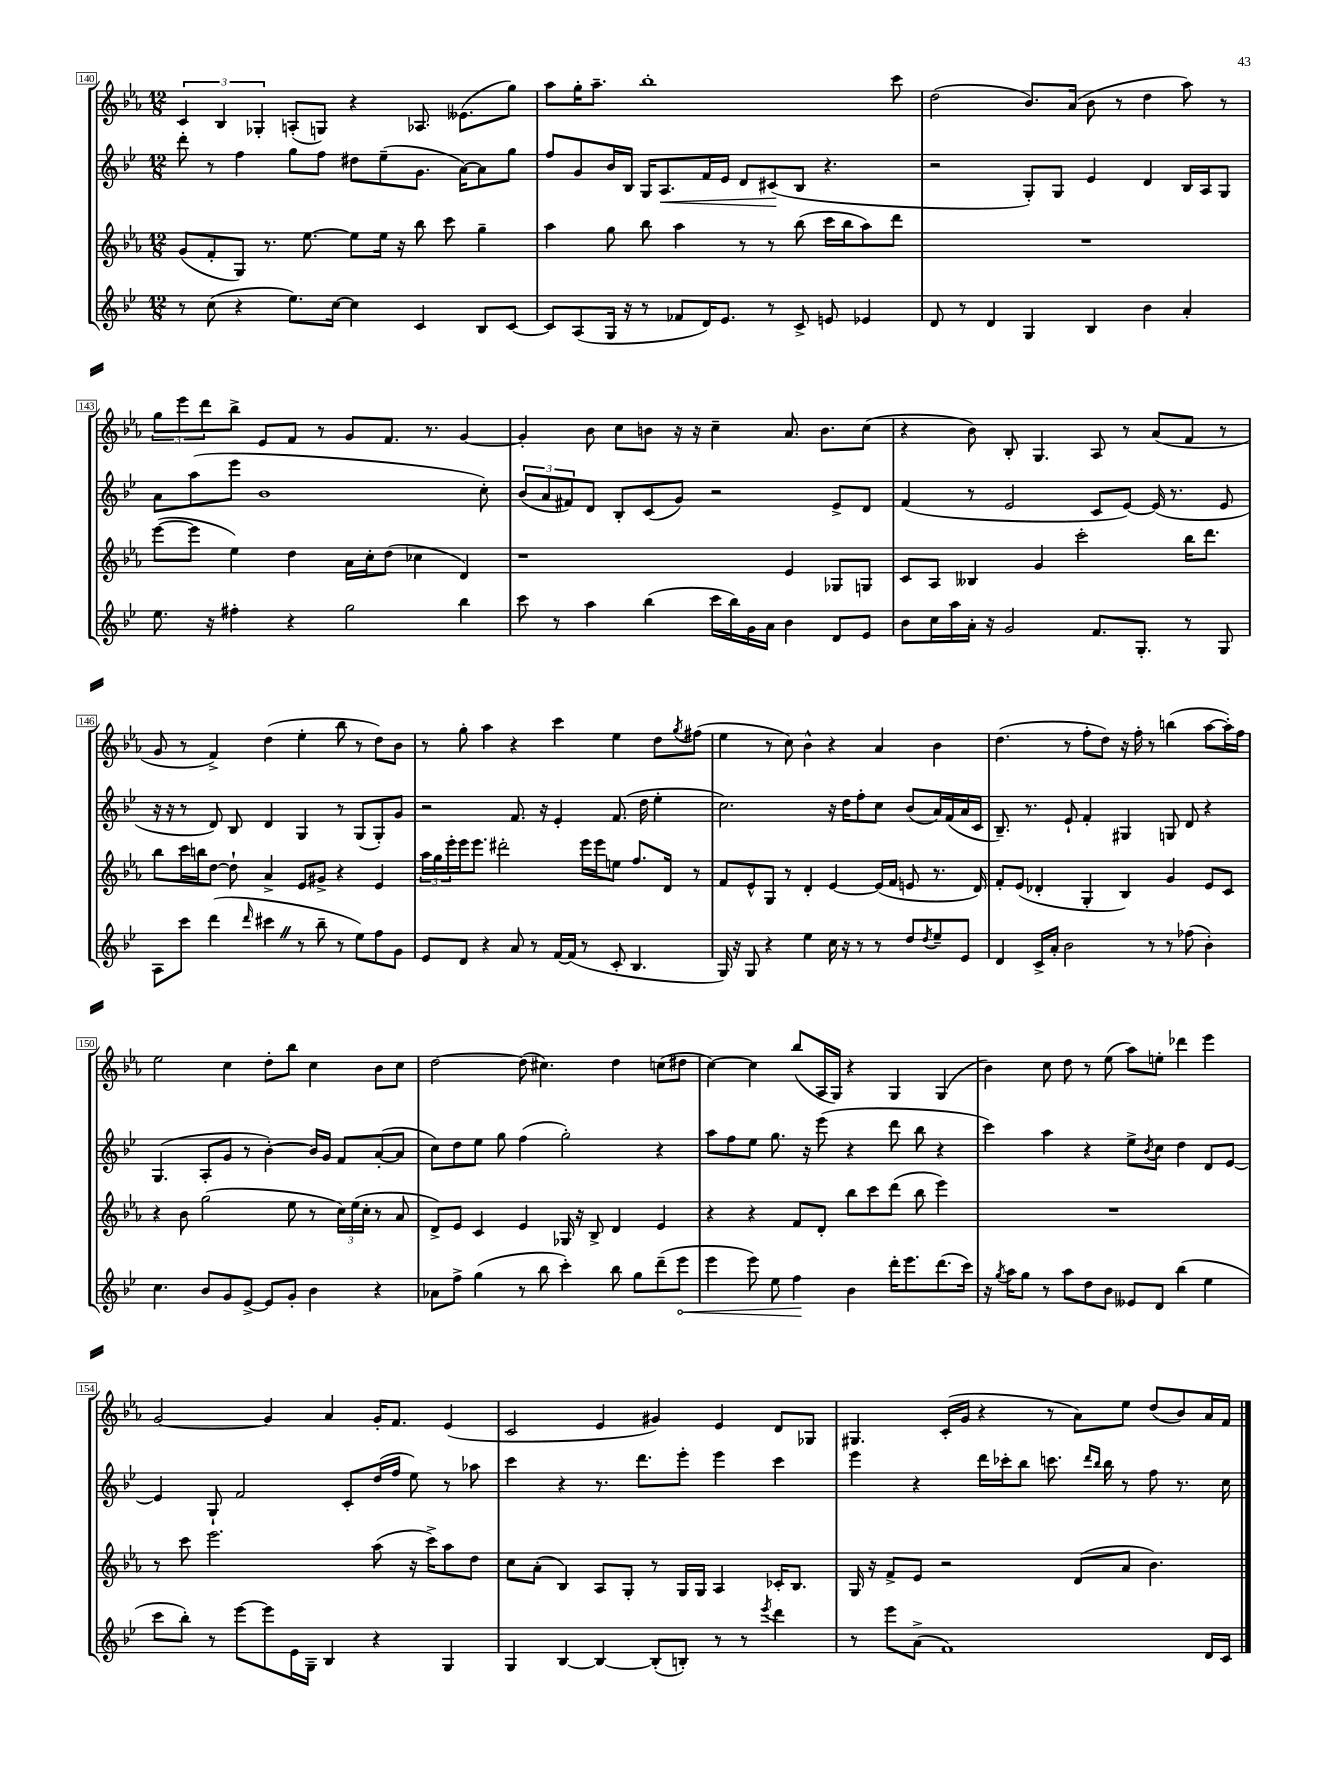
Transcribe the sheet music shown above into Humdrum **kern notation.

**kern	**dynam	**kern	**kern	**dynam	**kern
*part4	*part4	*part3	*part2	*part2	*part1
*staff4	*staff4	*staff3	*staff2	*staff2	*staff1
*clefG2	*	*clefG2	*clefG2	*	*clefG2
*k[b-e-]	*	*k[b-e-a-]	*k[b-e-]	*	*k[b-e-a-]
*M12/8	*	*M12/8	*M12/8	*	*M12/8
=140	=140	=140	=140	=140	=140
8r	.	(8g/L	8ddd'\	.	6c/
(8cc\	.	8f'/	8r	.	.
.	.	.	.	.	6B-/
4r	.	8G/J)	4ff\	.	.
.	.	.	.	.	6G-X'/
.	.	8.r	.	.	.
8.ee-\L)	.	.	8gg\L	.	(8An'/L
.	.	[8.ee-\	.	.	.
.	.	.	8ff\J	.	8Gn/J)
[16cc\Jk	.	.	.	.	.
4cc\]	.	8ee-\L]	8dd#X\L	.	4r
.	.	16ee-\Jk	(8ee-~\	.	.
.	.	16r	.	.	.
4c/	.	8bb-\	8.g\J	.	8.A-X/
.	.	8ccc\	.	.	.
.	.	.	[16a\KL)	.	(8.e--X\L
8B-/L	.	4gg~\	8a\]	.	.
[8c/J	.	.	8gg\J	.	8gg\J)
=141	=141	=141	=141	=141	=141
8c/L]	.	4aa-\	8ff/L	.	8aa-\L
(8A/	.	.	8g/	.	16gg'\K
.	.	.	.	.	8.aa-~\J
16G/Jk	.	8gg\	16b-/L	.	.
16r	.	.	16B-/JJ	.	.
8r	.	8bb-\	16G/KL	.	1bb-'
!	!	!	!	!LO:HP:b	!
.	.	.	8.A/	<	.
8f-X/L	.	4aa-\	.	.	.
16d/K)	.	.	16f/L	.	.
8.e-/J	.	.	16e-/JJ	.	.
.	.	8r	8d/L	.	.
8r	.	8r	(8c#X/	.	.
8c^/	.	(8bb-\	8B-/J	[	.
8en/	.	16ccc\LL	4.r	.	.
.	.	16bb-\J	.	.	.
4e-X/	.	8aa-\)	.	.	.
.	.	8ddd\J	.	.	8ccc\
=142	=142	=142	=142	=142	=142
8d/	.	1.r	2r	.	(2dd\
8r	.	.	.	.	.
4d/	.	.	.	.	.
4G/	.	.	8G'/L)	.	8.b-/L)
.	.	.	8G/J	.	.
.	.	.	.	.	(16a-/Jk
4B-/	.	.	4e-/	.	8b-\
.	.	.	.	.	8r
4b-\	.	.	4d/	.	4dd\
4a'/	.	.	16B-/LL	.	8aa-\)
.	.	.	16A/J	.	.
.	.	.	8G/J	.	8r
!!LO:LB:g=z
=143	=143	=143	=143	=143	=143
8.ee-\	.	([8eee-\L	8a\L	.	12gg\L
.	.	.	.	.	12eee-\
.	.	8eee-\J]	(8aa\	.	.
.	.	.	.	.	12ddd\
16r	.	.	.	.	.
4ff#X'\	.	4ee-\)	8eee-\J	.	8bb-^\J
.	.	.	1b-	.	8e-/L
4r	.	4dd\	.	.	8f/J
.	.	.	.	.	8r
2gg\	.	16a-\LL	.	.	8g/L
.	.	16cc'\J	.	.	.
.	.	(8dd\J	.	.	8.f/J
.	.	4cc-X\	.	.	.
.	.	.	.	.	8.r
4bb-\	.	4d/)	.	.	[4g/
.	.	.	8cc'\)	.	.
=144	=144	=144	=144	=144	=144
8ccc\	.	1r	(12b-/L	.	4g'/]
.	.	.	12a/	.	.
8r	.	.	.	.	.
.	.	.	12f#X/)	.	.
4aa\	.	.	8d/J	.	8b-\
.	.	.	8B-'/L	.	8cc\L
(4bb-\	.	.	(8c/	.	8bn\J
.	.	.	8g/J)	.	16r
.	.	.	.	.	16r
16ccc\LL	.	.	2r	.	4cc~\
16bb-\)	.	.	.	.	.
16g\	.	.	.	.	.
16a\JJ	.	.	.	.	.
4b-\	.	4e-/	.	.	8.a-/
.	.	.	.	.	8.b\L
8d/L	.	8G-X/L	8e-^/L	.	.
8e-/J	.	8Gn/J	8d/J	.	(8cc\J
=145	=145	=145	=145	=145	=145
8b-\L	.	8c/L	(4f/	.	4r
16cc\L	.	8A-/J	.	.	.
16aa\	.	.	.	.	.
16a'\JJ	.	4B--X/	8r	.	8b-\)
16r	.	.	.	.	.
2g/	.	.	2e-/	.	8B-'/
.	.	4g/	.	.	4.G/
.	.	2ccc'\	.	.	.
8.f/L	.	.	8c/L	.	8A-/
.	.	.	[8e-/J)	.	8r
8.G'/J	.	.	.	.	.
.	.	.	(16e-/]	.	(8a-/L
.	.	.	8.r	.	.
8r	.	16bb-\KL	.	.	8f/J
.	.	8.ddd\J	.	.	.
8G/	.	.	8e-/	.	8r
!!LO:LB:g=z
=146	=146	=146	=146	=146	=146
8A\L	.	8bb-\L	16r	.	8g/
.	.	.	16r	.	.
8ccc\J	.	16ccc\L	8r	.	8r
.	.	16bbn\J	.	.	.
(4ddd\	.	[8dd\J	8d/)	.	4f^/)
.	.	8dd`\]	8B-/	.	.
16qqddd/	.	.	.	.	.
4ccc#XZ\	.	4a-^/	4d/	.	(4dd\
8r	.	8e-/L	4G/	.	4ee-'\
8bb-~\	.	8g#X^/J	.	.	.
8r	.	4r	8r	.	8bb-\
8ee-\L)	.	.	(8G/L	.	8r
8ff\	.	4e-/	8G'/)	.	8dd\L)
8g\J	.	.	8g/J	.	8b-\J
=147	=147	=147	=147	=147	=147
8e-/L	.	24aa-\LL	2r	.	8r
.	.	24gg\	.	.	.
.	.	24eee-'\	.	.	.
8d/J	.	16eee-\J	.	.	8gg'\
.	.	8.eee-\J	.	.	.
4r	.	.	.	.	4aa-\
.	.	2ddd#X'\	.	.	.
8a/	.	.	8.f/	.	4r
8r	.	.	.	.	.
.	.	.	16r	.	.
[16f/LL	.	.	4e-'/	.	4ccc\
(16f/JJ]	.	.	.	.	.
8r	.	16eee-\LL	.	.	.
.	.	16eee-\J	.	.	.
8c'/	.	8een\J	(8.f/	.	4ee-\
4.B-/	.	8.ff/L	.	.	.
.	.	.	16dd\	.	.
.	.	.	4ee-'\	.	8dd\L
.	.	16d/Jk	.	.	.
.	.	.	.	.	8qgg/
.	.	8r	.	.	(8ff#X\J
=148	=148	=148	=148	=148	=148
16G/)	.	8f/L	2.cc\)	.	4ee-\
16r	.	.	.	.	.
8G/	.	8e-^^/	.	.	.
4r	.	8G/J	.	.	8r
.	.	8r	.	.	8cc\)
4ee-\	.	4d'/	.	.	4b-^^\
16cc\	.	[4e-/	16r	.	4r
16r	.	.	16dd\KL	.	.
8r	.	.	8ff'\	.	.
8r	.	(16e-/LL]	8cc\J	.	4a-/
.	.	16f/JJ	.	.	.
8dd/L	.	8en/	(8b-/L	.	.
8qdd/	.	.	.	.	.
8ee-~/	.	8.r	16a/L)	.	4b-\
.	.	.	(16f/	.	.
8e-/J	.	.	16a/	.	.
.	.	16d/)	16c/JJ	.	.
=149	=149	=149	=149	=149	=149
4d/	.	8f'/L	8.B-~/)	.	(4.dd\
.	.	(8e-/J	.	.	.
.	.	.	8.r	.	.
16c^/LL	.	4d-X'/	.	.	.
16a'/JJ	.	.	.	.	.
2b-\	.	.	8e-`/	.	8r
.	.	4G'/	4f'/	.	8ff'\L
.	.	.	.	.	8dd\J)
.	.	4B-/)	4G#X/	.	16r
.	.	.	.	.	16ff'\
8r	.	.	.	.	8r
8r	.	4g/	8Gn/	.	(4bbn\
(8ff-X\	.	.	8d/	.	.
4b-'\)	.	8e-/L	4r	.	[8aa-\L
.	.	8c/J	.	.	16aa-'\L])
.	.	.	.	.	16ff\JJ
!!LO:LB:g=z
=150	=150	=150	=150	=150	=150
4.cc\	.	4r	(4.G/	.	2ee-\
.	.	8b-\	.	.	.
8b-/L	.	(2gg\	8A'/L	.	.
8g/	.	.	8g/J	.	4cc\
[8e-^/J	.	.	8r	.	.
8e-/L]	.	.	[4b-'\)	.	8dd'\L
8g'/J	.	8ee-\	.	.	8bb-\J
4b-\	.	8r	16b-/LL]	.	4cc\
.	.	.	16g/JJ	.	.
.	.	24cc\LL)	8f/L	.	.
.	.	(24ee-\	.	.	.
.	.	24cc'\JJ	.	.	.
4r	.	8r	([8a'/	.	8b-\L
.	.	8a-/	8a/J]	.	8cc\J
=151	=151	=151	=151	=151	=151
8a-X\L	.	8d^/L)	8cc\L)	.	[2dd\
8ff^\J	.	8e-/J	8dd\	.	.
(4gg\	.	4c/	8ee-\J	.	.
.	.	.	8gg\	.	.
8r	.	4e-/	(4ff\	.	(8dd\]
8bb-\	.	.	.	.	4.cc#X\)
4ccc'\)	.	16G-X/	2gg'\)	.	.
.	.	16r	.	.	.
.	.	8B-^/	.	.	.
8bb-\	.	4d/	.	.	4dd\
8gg\L	.	.	.	.	.
(8ddd~\	.	4e-/	4r	.	(8ccn\L
!	!LO:HP:b	!	!	!	!
8eee-\J	<	.	.	.	8dd#X\J
=152	=152	=152	=152	=152	=152
4eee-\	.	4r	8aa\L	.	[4cc\)
.	.	.	8ff\	.	.
8eee-\)	.	4r	8ee-\J	.	4cc\]
8ee-\	.	.	8.gg\	.	.
4ff\	.	8f/L	.	.	(8bb-/L
.	.	.	16r	.	.
.	.	8d'/J	(8eee-\	.	16A-/L
.	.	.	.	.	16G/JJ)
4b-\	[	8bb-\L	4r	.	4r
.	.	8ccc\	.	.	.
16ddd'\KL	.	(8ddd\J	8ddd\	.	4G/
8.eee-\	.	.	.	.	.
.	.	8bb-\	8bb-\	.	.
(8.ddd\	.	4eee-\)	4r	.	(4G/
16ccc\Jk)	.	.	.	.	.
=153	=153	=153	=153	=153	=153
16r	.	1.r	4ccc\)	.	4b-\)
8qgg/	.	.	.	.	.
16aa\KL	.	.	.	.	.
8gg\J	.	.	.	.	.
8r	.	.	4aa\	.	8cc\
8aa\L	.	.	.	.	8dd\
8dd\	.	.	4r	.	8r
8b-\J	.	.	.	.	(8ee-\
8e--X/L	.	.	8ee-^\L	.	8aa-\L)
.	.	.	8qb-/	.	.
8d/J	.	.	8cc\J	.	8een'\J
(4bb-\	.	.	4dd\	.	4ddd-X\
4ee-\	.	.	8d/L	.	4eee-\
.	.	.	[8e-/J	.	.
!!LO:LB:g=z
=154	=154	=154	=154	=154	=154
8ccc\L	.	8r	4e-/]	.	[2g/
8bb-'\J)	.	8ccc\	.	.	.
8r	.	2.eee-\	8G`/	.	.
[8eee-\L	.	.	2f/	.	.
8eee-\]	.	.	.	.	4g/]
16e-\L	.	.	.	.	.
16G~\JJ	.	.	.	.	.
4B-/	.	.	.	.	4a-/
.	.	.	8c'/L	.	.
4r	.	(8aa-\	(16dd/L	.	16g'/KL
.	.	.	16ff/JJ	.	8.f/J
.	.	16r	8ee-\)	.	.
.	.	16ccc^\KL)	.	.	.
4G/	.	8aa-\	8r	.	(4e-/
.	.	8dd\J	8aa-X\	.	.
=155	=155	=155	=155	=155	=155
4G/	.	8cc\L	4ccc\	.	2c/
.	.	(8a-'\J	.	.	.
[4B-/	.	4B-/)	4r	.	.
4B-/_	.	8A-/L	8.r	.	4e-/
.	.	8G'/J	.	.	.
.	.	.	8.ddd\L	.	.
(8B-'/L]	.	8r	.	.	4g#X/)
8Bn'/J)	.	16G/LL	8eee-'\J	.	.
.	.	16G/JJ	.	.	.
8r	.	4A-/	4eee-\	.	4e-/
8r	.	.	.	.	.
8qeee-/	.	.	.	.	.
4ddd\	.	16c-X'/KL	4ccc\	.	8d/L
.	.	8.B-/J	.	.	.
.	.	.	.	.	8G-X/J
=156	=156	=156	=156	=156	=156
8r	.	16G/	4eee-\	.	4.G#X/
.	.	16r	.	.	.
8eee-\L	.	8f^/L	.	.	.
(8a^\J	.	8e-/J	4r	.	.
1f)	.	2r	.	.	(16c'/LL
.	.	.	.	.	16g/JJ
.	.	.	16ddd\LL	.	4r
.	.	.	16ccc-X'\J	.	.
.	.	.	8bb-\J	.	.
.	.	.	8.cccn\	.	8r
.	.	(8d/L	.	.	8a-\L)
.	.	.	16qqddd/LL	.	.
.	.	.	16qqbb-/JJ	.	.
.	.	.	16bb-\	.	.
.	.	8a-/J	8r	.	8ee-\J
.	.	4.b-\)	8ff\	.	(8dd/L
.	.	.	8.r	.	8b-/)
16d/LL	.	.	.	.	16a-/L
16c/JJ	.	.	16cc\	.	16f/JJ
==	==	==	==	==	==
*-	*-	*-	*-	*-	*-
